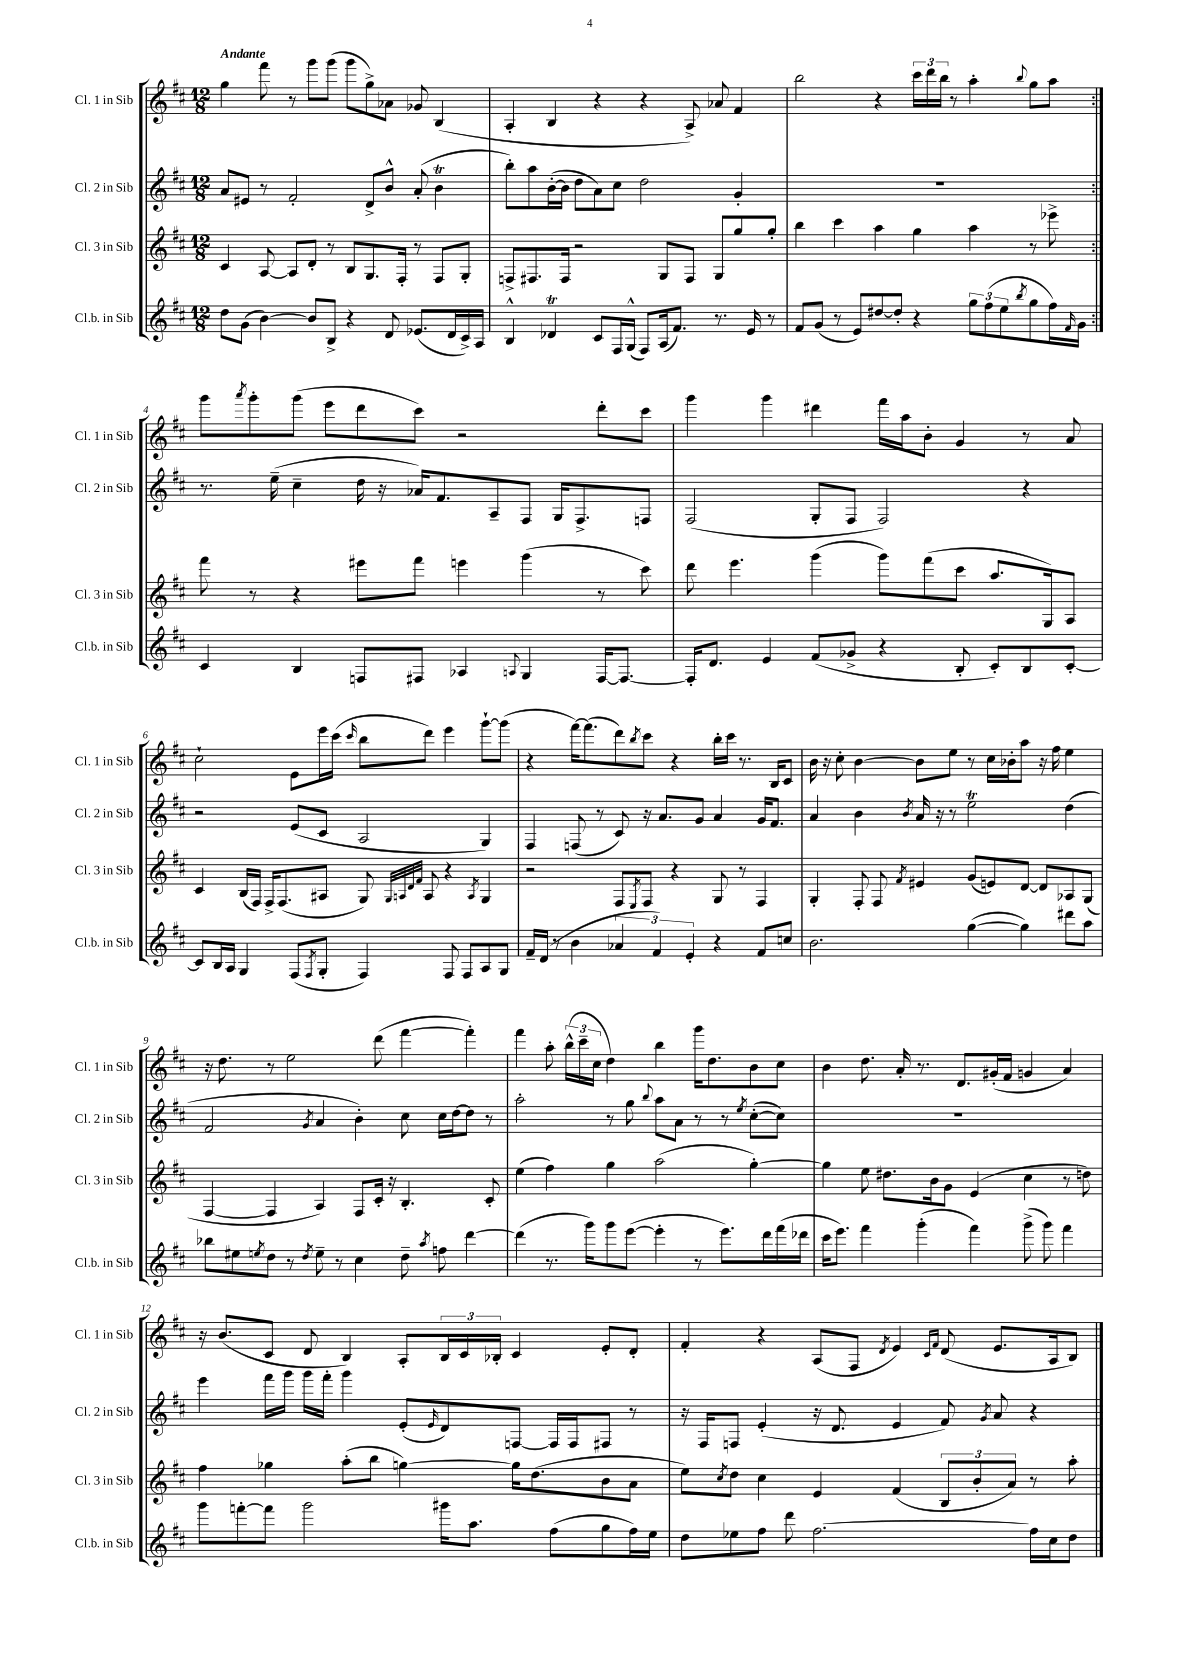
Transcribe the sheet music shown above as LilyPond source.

<<
\new StaffGroup <<
\new Staff = "s0" \with { instrumentName = "Cl. 1 in Sib" shortInstrumentName = "Cl. 1 in Sib" } {
    \clef treble \key d \major \numericTimeSignature \time 12/8 \tempo "Andante"
    \repeat volta 2 { g''4 fis'''8 r8 g'''8 g'''8( g'''8 g''8->) aes'8 ges'8 b4( |
    a4-. b4 r4 r4 a8->) aes'8 fis'4 |
    b''2 r4 \tuplet 3/2 { cis'''16 d'''16 b''16 } r8 a''4-. \appoggiatura { b''8 } g''8 a''8 | }
    g'''8 \acciaccatura { a'''8 } g'''8-. g'''8( e'''8 d'''8 cis'''8) r2 d'''8-. cis'''8 |
    g'''4 g'''4 dis'''4 fis'''16 a''16 b'8-. g'4 r8 a'8 |
    cis''2-! e'8 e'''16 cis'''16( \grace { cis'''16 } b''8 d'''8) e'''4 g'''8~-! g'''8( |
    r4 fis'''16~) fis'''8.( d'''8) \acciaccatura { b''8 } cis'''8 r4 b''16-. cis'''16 r8. b16 cis'8 |
    b'16 r16 cis''8-. b'4~ b'8 e''8 r8 cis''16 bes'16-. a''8 r16 fis''16 e''4 |
    r16 d''8. r8 e''2 d'''8( fis'''4~ fis'''4-.) |
    fis'''4 a''8-. \tuplet 3/2 { b''16-^( cis'''16-- cis''16 } d''4) b''4 g'''16 d''8. b'8 cis''8 |
    b'4 d''8. a'16-. r8. d'8. gis'16-.( fis'16 g'4 a'4) |
    r16 b'8.( cis'8 d'8 b4) a8-. \tuplet 3/2 { b16 cis'16 bes16-. } cis'4 e'8-. d'8-. |
    fis'4-. r4 a8( fis8 \acciaccatura { d'8 } e'4) \grace { cis'16 fis'16 } d'8( e'8. a16 b8) \bar "|." |
}
\new Staff = "s1" \with { instrumentName = "Cl. 2 in Sib" shortInstrumentName = "Cl. 2 in Sib" } {
    \clef treble \key d \major \numericTimeSignature \time 12/8
    \repeat volta 2 { a'8 eis'8 r8 fis'2-. d'8-> b'8-^ a'8-.( b'4\trill |
    b''8-.) a''8 b'16~-.( b'16 d''8 a'8) cis''8 d''2 g'4-. |
    R1. | }
    r8. e''16--( cis''4-- d''16 r16 aes'16) fis'8. a8-- fis8 g16 fis8.-> f8 |
    fis2( g8-. fis8 fis2) r4 |
    r2 e'8( cis'8 a2 g4) |
    fis4 f8( r8 cis'8) r16 a'8. g'8 a'4 g'16 fis'8. |
    a'4 b'4 \acciaccatura { b'8 } a'16 r16 r8 e''2\trill d''4( |
    fis'2 \acciaccatura { g'8 } a'4 b'4-.) cis''8 cis''16 d''16~ d''8 r8 |
    a''2-. r8 g''8 \appoggiatura { b''8 } a''8 a'8 r8 r8 \acciaccatura { e''8 } cis''8~-.( cis''8) |
    R1. |
    e'''4 fis'''16 g'''16 g'''16 fis'''16-. g'''4 e'8-.( \grace { e'16 } d'8) f8~ f16 f16 fis8 r8 |
    r16 fis16 f8 e'4-.( r16 d'8. e'4 fis'8) \acciaccatura { g'8 } a'8 r4 \bar "|." |
}
\new Staff = "s2" \with { instrumentName = "Cl. 3 in Sib" shortInstrumentName = "Cl. 3 in Sib" } {
    \clef treble \key d \major \numericTimeSignature \time 12/8
    \repeat volta 2 { cis'4 a8~ a8 d'8-. r8 b8 g8. fis16-. r8 fis8 g8-. |
    f8-> fis8. fis16 r2 g8 fis8 g8 g''8 g''8-. |
    b''4 cis'''4 a''4 g''4 a''4 r8 ees'''8-> | }
    fis'''8 r8 r4 eis'''8 fis'''8 e'''4 g'''4( r8 cis'''8) |
    d'''8 e'''4. g'''4( g'''8) fis'''8( cis'''8 a''8. g16) a8 |
    cis'4 b16( fis16) fis16-> fis8.( ais8 g8) \grace { g32 a32 d'32 fis'32 } a8 r4 \acciaccatura { a8 } g4 |
    r2 fis8 \acciaccatura { e8 } fis8 r4 g8 r8 fis4 |
    g4-. fis8-. fis8 \acciaccatura { fis'8 } eis'4 g'8( e'8) d'8~ d'8 aes8 g8( |
    fis4~ fis4 a4) fis8 cis'16-. r16 b4.-. cis'8-. |
    e''4( fis''4) g''4 a''2( g''4~-.) |
    g''4 e''8 dis''8. b'16 g'8 e'4( cis''4 r8 d''8) |
    fis''4 ges''4 a''8-.( b''8 g''4~) g''16 d''8.( b'8 a'8 |
    e''8) \acciaccatura { cis''8 } d''8 cis''4 e'4 fis'4( \tuplet 3/2 { b8 b'8-. a'8) } r8 a''8-. \bar "|." |
}
\new Staff = "s3" \with { instrumentName = "Cl.b. in Sib" shortInstrumentName = "Cl.b. in Sib" } {
    \clef treble \key d \major \numericTimeSignature \time 12/8
    \repeat volta 2 { d''8 g'8( b'4~) b'8 b8-> r4 d'8 ees'8.( d'16 cis'16->) a16 |
    b4-^ des'4\trill cis'8 fis16 g16-^( fis8) a16( fis'8.) r8. e'16 r8 |
    fis'8 g'8( r8 e'8) dis''8~ dis''8-. r4 \tuplet 3/2 { g''8 fis''8( e''8 } \acciaccatura { b''8 } g''8 fis''16) \grace { fis'16 } g'16 | }
    cis'4 b4 f8 fis8 aes4 \appoggiatura { a8 } g4 fis16~ fis8.~ |
    fis16-. d'8. e'4 fis'8( ges'8-> r4 b8-. cis'8-.) b8 cis'8~-. |
    cis'8 b16 a16 g4 fis8( \acciaccatura { fis8 } g8-. fis4) fis8 fis8 a8 g8 |
    fis'16-- d'16( r8 b'4 \tuplet 3/2 { aes'4 fis'4) e'4-. } r4 fis'8 c''8 |
    b'2. g''4~( g''4) dis'''8 a''8 |
    bes''8 eis''8 \acciaccatura { e''8 } d''8 r8 \acciaccatura { d''8 } e''8-- r8 cis''4 d''8-- \acciaccatura { a''8 } f''8 d'''4~ |
    d'''4( r8. g'''16) g'''8 e'''8~( e'''4-. r8 e'''8.) d'''16 fis'''16( des'''16 |
    cis'''16 e'''8.) fis'''4 g'''4-.( fis'''4) g'''8->( g'''8) fis'''4 |
    g'''8 f'''8~-. f'''8 g'''2 gis'''16 a''8. fis''8( g''8 fis''16) e''16 |
    d''8 ees''8 fis''8 d'''8 fis''2.~ fis''16 cis''16 d''8 \bar "|." |
}
>>
>>
